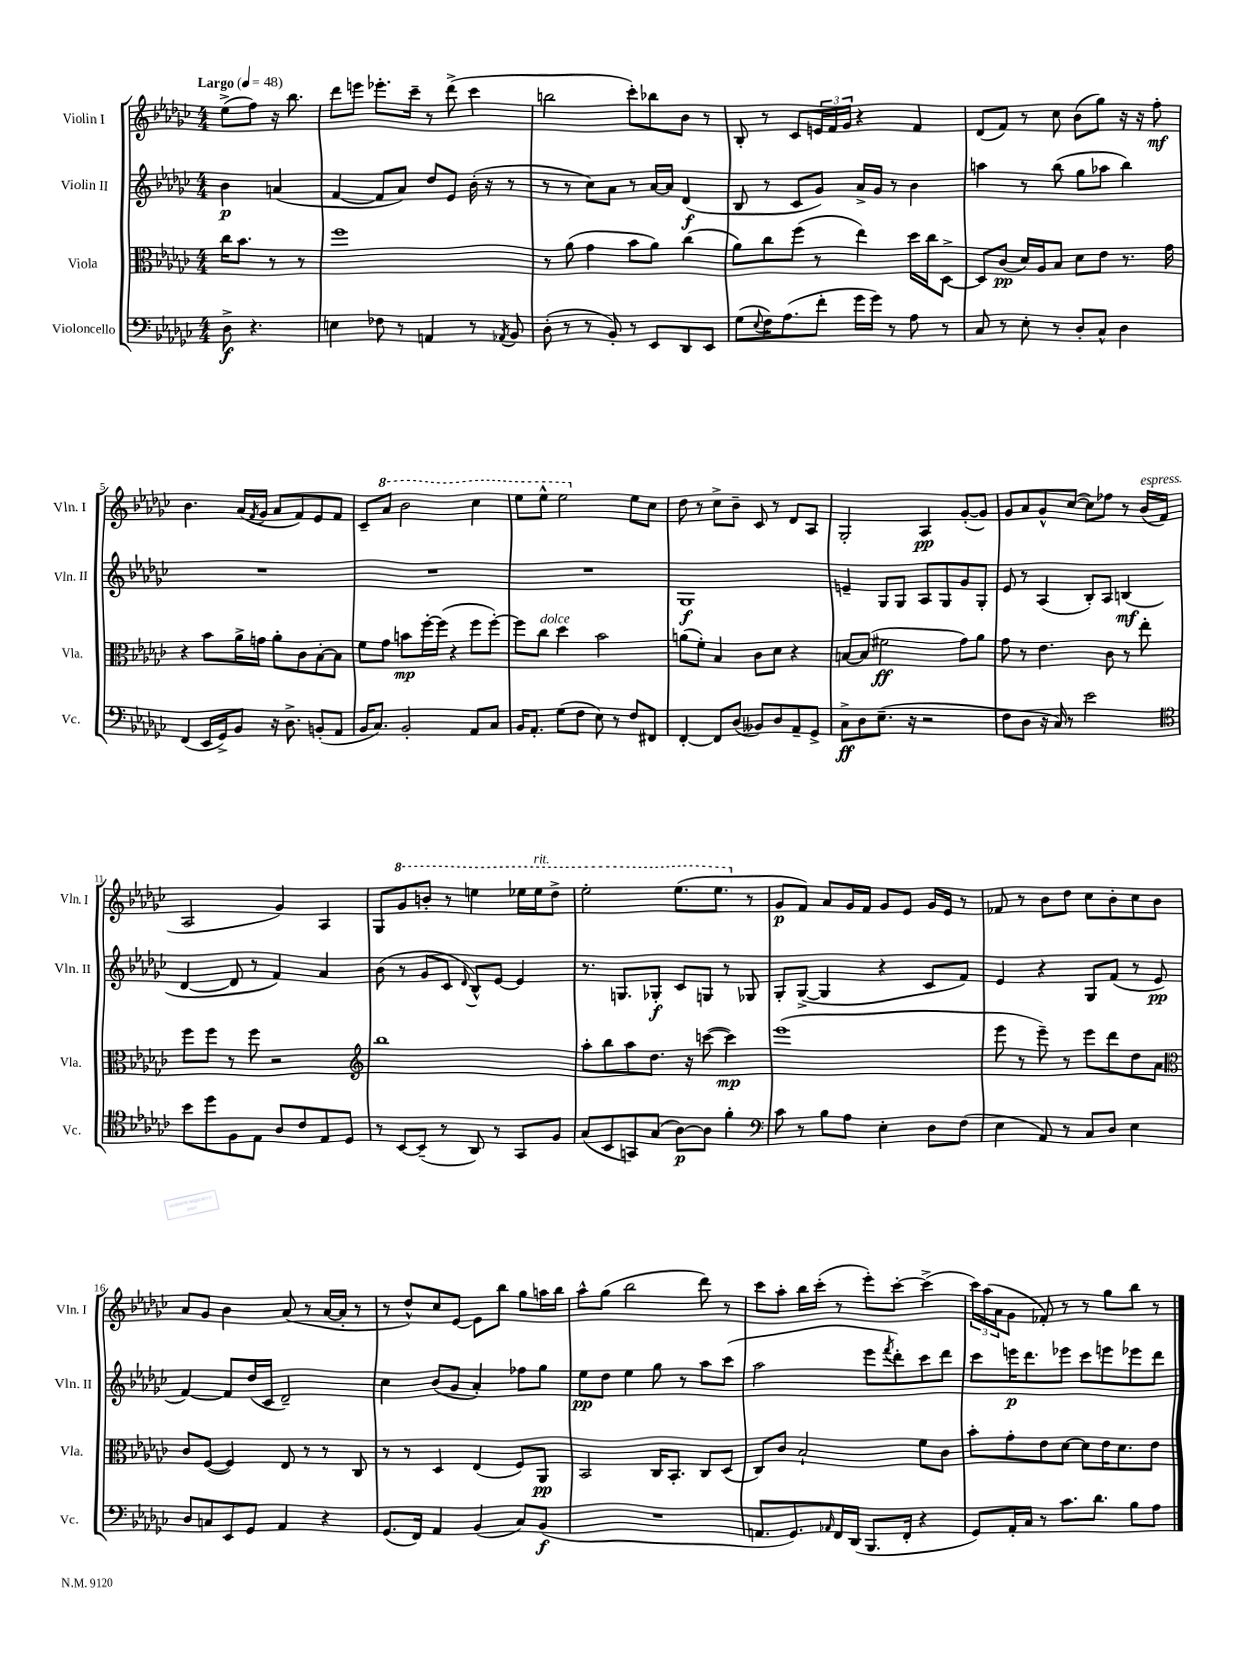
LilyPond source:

<<
\new StaffGroup <<
\new Staff = "s0" \with { instrumentName = "Violin I" shortInstrumentName = "Vln. I" } {
    \clef treble \key ges \major \numericTimeSignature \time 4/4 \partial 2 \tempo "Largo" 4 = 48
    ees''8->( f''8) r16 bes''8. |
    des'''8 e'''8 ees'''8.-. ces'''16-- r8 des'''8->( ces'''4 |
    b''2 ces'''8-.) bes''8 bes'8 r8 |
    bes8-. r8 ces'8 \tuplet 3/2 { e'16 f'16 ges'16 } r4 f'4 |
    des'8( f'8) r8 ces''8 bes'8( ges''8) r16 r16 f''8-.\mf |
    bes'4. aes'16( \acciaccatura { f'8 } ges'16 aes'8 f'8) ees'8 f'8 |
    ces'8-- \ottava #1 aes''8 bes''2 ces'''4 |
    ees'''8 ees'''8-^ ees'''2 \ottava #0 ees''8 ces''8 |
    des''8 r8 ces''8-> bes'8-- ces'8 r8 des'8 aes8 |
    ges2-. aes4\pp ges'8~-.( ges'8) |
    ges'8 aes'8 ges'8-^ ces''8~( ces''8) fes''8 r8 bes'16^\markup { \italic "espress." }( f'16 |
    aes2 ges'4) aes4 |
    ges8 \ottava #1 ges''8 b''8-. r8 e'''4 ees'''16 ees'''16^\markup { \italic "rit." } des'''8-> |
    ees'''2-. ees'''8.( ees'''8. \ottava #0 r8 |
    ges'8\p f'8) aes'8 ges'16 f'16 ges'8 ees'8 ges'16 ees'16 r8 |
    fes'8 r8 bes'8 des''8 ces''8 bes'8-. ces''8 bes'8 |
    aes'8 ges'8 bes'4 aes'8( r8 aes'16~ aes'16-. r8 |
    r8 des''8-^) ces''8 ees'8~ ees'8 bes''8 ges''8 a''16 bes''16 |
    aes''8-^ ges''8( bes''2 des'''8) r8 |
    ces'''8 aes''8-. bes''16 ces'''16-.( r8 ees'''8-.) ces'''8~-. ces'''4->( |
    \tuplet 3/2 { ces'''16) aes''16( aes'16 } ges'8 fes'8-.) r8 r8 ges''8 bes''8 r8 \bar "|." |
}
\new Staff = "s1" \with { instrumentName = "Violin II" shortInstrumentName = "Vln. II" } {
    \clef treble \key ges \major \numericTimeSignature \time 4/4 \partial 2
    bes'4\p a'4( |
    f'4~ f'8 aes'8) des''8 ees'8 bes'16-.( r16 r8 |
    r8 r8 ces''8) aes'8 r8 aes'16~ aes'16 des'4\f( |
    bes8 r8 ces'8 ges'8) aes'16-> ges'16 r8 bes'4 |
    a''4 r8 bes''8( ges''8 aes''8 bes''4) |
    R1 |
    R1 |
    R1 |
    ges1\f |
    e'4-- ges8 ges8 aes8 ges8 ges'8 ges8-. |
    ees'8 r8 aes4( bes8-.) aes8 b4\mf( |
    des'4~ des'8 r8 f'4) aes'4 |
    bes'8( r8 ges'8 ces'8 \appoggiatura { des'8 } bes8-^) ees'8~ ees'4 |
    r8. g8. ges8-.\f ces'8 g8 r8 ges8 |
    ges8-. ges8~->( ges4 r4 ces'8 f'8) |
    ees'4 r4 ges8 f'8( r8 ees'8\pp |
    f'4~) f'8 des''16( ces'16 des'2--) |
    ces''4 bes'8( ges'8 aes'4-.) fes''8 ges''8 |
    ees''8\pp des''8 ees''4 ges''8 r8 aes''8 ces'''8( |
    aes''2 ees'''8 \acciaccatura { f'''8 } des'''8-.) ces'''8 des'''8 |
    ces'''8 e'''16\p des'''8. ees'''8 ces'''8 e'''8 ees'''8 des'''8 \bar "|." |
}
\new Staff = "s2" \with { instrumentName = "Viola" shortInstrumentName = "Vla." } {
    \clef alto \key ges \major \numericTimeSignature \time 4/4 \partial 2
    ces''16 bes'8. r8 r8 |
    f''1 |
    r8 aes'8( ges'4 bes'8 aes'8) ces''4( |
    aes'8) ces''8 f''8( r8 ees''4) des''16 ces''16 des8~-> |
    des8 ces'8\pp( des'16) aes16 bes8 des'8 ees'8 r8. ges'16 |
    r4 bes'8 aes'16-> g'16 aes'8-. ces'8 bes8~-. bes8 |
    f'8 ges'8 b'8\mp f''16~-. f''16( r4 f''8 f''8~-.) |
    f''8 ces''8^\markup { \italic "dolce" } des''4 bes'2 |
    a'8( f'8-.) bes4 ces'8 des'8 r4 |
    b8~ b8( fis'2\ff ges'8) aes'8 |
    ges'8 r8 ees'4. ces'8 r8 ees''8-. |
    f''8 f''8 r8 f''8 r2 |
    \clef treble bes''1 |
    aes''8-. bes''8 aes''8 des''8. r16 c'''8~( c'''4\mp) |
    ees'''1( |
    ees'''8 r8 ees'''8--) r8 ees'''8 des'''8 des''8 aes'8 |
    \clef alto ces'8 f8~( f4) ees8 r8 r8 ces8 |
    r8 r8 des4 ees4( f8) aes,8\pp |
    bes,2 ces16 bes,8.-. ces8 des8( |
    ces8) ces'8 bes2-! f'8 ces'8 |
    bes'8-. ges'8-. ees'8 des'8~ des'8 ees'16 des'8. ees'8 \bar "|." |
}
\new Staff = "s3" \with { instrumentName = "Violoncello" shortInstrumentName = "Vc." } {
    \clef bass \key ges \major \numericTimeSignature \time 4/4 \partial 2
    des8->\f r4. |
    e4 fes8 r8 a,4 r8 \acciaccatura { aes,8 } bes,8 |
    des8-.( r8 r8 bes,8-.) r8 ees,8 des,8 ees,8 |
    ges8( \appoggiatura { ees8 } f16) aes8.( f'8-. ges'16 ges'16) r8 aes8 r8 |
    ces8 r8 ees8-. r8 des8-. ces8-^ des4 |
    f,4( ees,16 ges,16->) bes,8 r16 des8.-> b,8-.( aes,8 |
    bes,16 ces8.) bes,2-. aes,8 ces8 |
    bes,16 aes,8.-. ges8( f8 ees8) r8 f8 fis,8 |
    f,4~-. f,8 des8( beses,8) des8 aes,8-- ges,8-> |
    ces8->\ff des8 ees8.--( r16 r2 |
    f8 des8 r16 ces16) r8 ees'2 |
    \clef tenor bes'8 des''8 f8 ees8 aes8 ces'8 ees8 des8 |
    r8 bes,8~ bes,8--( r8 aes,8) r8 ges,8 f8 |
    ges8( bes,8 g,8) ges8( aes8~\p) aes8 f'4-. |
    \clef bass ces'8 r8 bes8 aes8 ees4-. des8 f8( |
    ees4 aes,8) r8 ces8 des8 ees4 |
    des8 c8 ees,8 ges,8 aes,4 r4 |
    ges,8.( f,16) aes,4 bes,4( ces8) bes,8\f( |
    R1 |
    a,8. ges,8.) \grace { aes,16 } f,16 des,16( bes,,8. f,16-. r4 |
    ges,8) aes,16-. ces16 r8 ces'8. des'8. bes8 aes8 \bar "|." |
}
>>
>>
